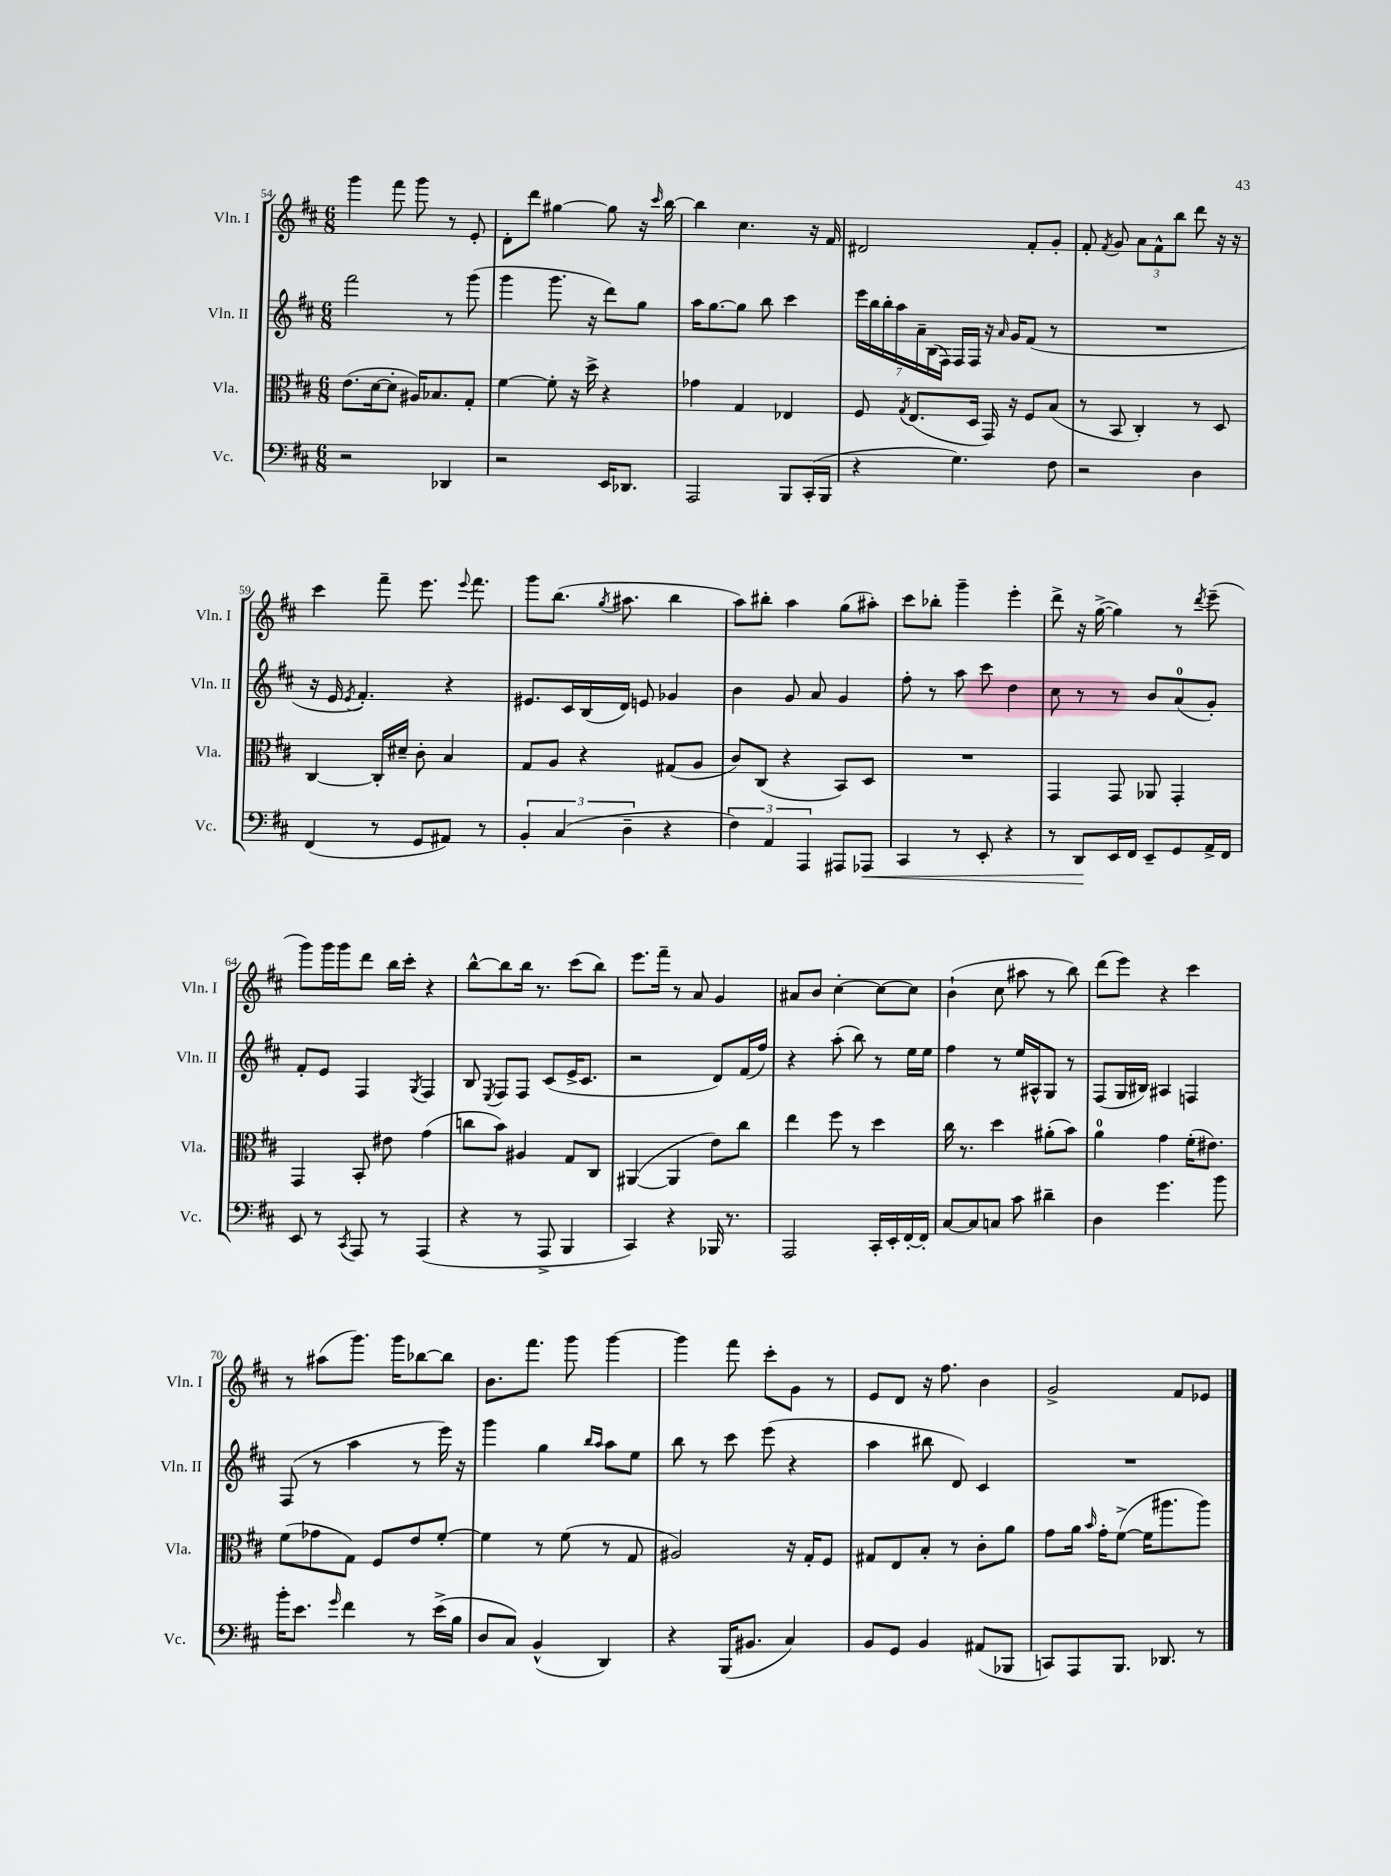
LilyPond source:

<<
\new StaffGroup <<
\new Staff = "s0" \with { instrumentName = "Vln. I" shortInstrumentName = "Vln. I" } {
    \clef treble \key d \major \numericTimeSignature \time 6/8
    \autoBeamOff g'''4 fis'''8 g'''8 r8 e'8-. |
    d'8[-. d'''8] gis''4~ gis''8 r16 \grace { cis'''16 } b''16~ |
    b''4 cis''4. r16 fis'16 |
    dis'2 fis'8[-. g'8]-. |
    fis'8-. \acciaccatura { fis'8 } g'8 \tuplet 3/2 { a'8[ fis'8-^ b''8] } d'''8 r16 r16 |
    cis'''4 fis'''8-- e'''8. \appoggiatura { e'''8 } fis'''8. |
    g'''8[ b''8.]( \acciaccatura { g''8 } ais''8. b''4 |
    a''8[) bis''8]-. a''4 g''8[( ais''8]-.) |
    cis'''8[ bes''8]-. g'''4-- e'''4-. |
    d'''8-> r16 g''16~->( g''4) r8 \acciaccatura { d'''8 } e'''8--( |
    g'''8[) g'''16 g'''16 d'''8] b''16[ cis'''16]-. r4 |
    b''8[~-^ b''8 b''16] r8. cis'''8[( b''8]) |
    e'''8.[ fis'''16]-- r8 a'8 g'4 |
    ais'8[ b'8] cis''4~-. cis''8[~ cis''8] |
    b'4-!( cis''8 ais''8 r8 b''8) |
    d'''8[( e'''8]) r4 cis'''4 |
    r8 ais''8[( g'''8.]) g'''16[ bes''8~ bes''8] |
    b'8.[ fis'''8.] g'''8 g'''4~ |
    g'''4 fis'''8 cis'''8[-. g'8] r8 |
    e'8[ d'8] r16 fis''8. b'4 |
    g'2-> fis'8[ ees'8] \bar "|." |
}
\new Staff = "s1" \with { instrumentName = "Vln. II" shortInstrumentName = "Vln. II" } {
    \clef treble \key d \major \numericTimeSignature \time 6/8
    \autoBeamOff fis'''2 r8 g'''8( |
    g'''4 g'''8. r16 d'''8[) g''8] |
    a''16[ g''8.~ g''8] b''8 cis'''4 |
    \tuplet 7/4 { e'''16[ b''16 b''16-. a''16 a'16-- b16( fis16]) } fis16[ fis16] r16 \grace { a'16 } g'16[ fis'8]( r8 |
    R2. |
    r16 e'16 \acciaccatura { e'8 } fis'4.-.) r4 |
    eis'8.[ cis'16 b16( d'16]) e'8 ges'4 |
    b'4 g'8 a'8 g'4 |
    fis''8-. r8 a''8 cis'''8 d''4 |
    cis''8 r8 r8 b'8[ a'8-0( g'8]-.) |
    fis'8[-. e'8] fis4 \acciaccatura { g8 } fis4 |
    b8 \acciaccatura { e8 } fis8[ fis8] cis'8[( e'16-> cis'8.] |
    r2 d'8[) fis'16( fis''16]) |
    r4 a''8-.( b''8) r8 e''16[ e''16] |
    fis''4 r8 e''16[ ais16-^ g8] r8 |
    fis8[( g16 bis16]) ais4 f4 |
    fis8( r8 a''4 r8 e'''16) r16 |
    g'''4 g''4 \grace { b''16[ a''16] } a''8[ e''8] |
    b''8 r8 cis'''8 e'''8( r4 |
    a''4 bis''8 d'8) cis'4 |
    R2. \bar "|." |
}
\new Staff = "s2" \with { instrumentName = "Vla." shortInstrumentName = "Vla." } {
    \clef alto \key d \major \numericTimeSignature \time 6/8
    \autoBeamOff e'8.[( d'16~ d'8]-. ais16[) bes8. g8]-. |
    fis'4~ fis'8-. r16 d''16-> r4 |
    ges'4 g4 ees4 |
    fis8 \acciaccatura { g8 } e8.[( d16] g,16) r16 fis8[ b8]( |
    r8 b,8 cis4-.) r8 d8 |
    cis4~ cis16[-. dis'16]-- cis'8-. b4 |
    g8[ a8] r4 gis8[( a8] |
    cis'8[) cis8]( r4 b,8[) d8] |
    R2. |
    g,4 g,8 aes,8 g,4-. |
    g,4 b,8-. eis'8 g'4( |
    c''8[ b'8]) ais4 g8[ cis8] |
    ais,4~( ais,4 e'8[) cis''8] |
    e''4 fis''8 r8 d''4 |
    cis''16 r8. d''4 ais'8[-.( b'8]) |
    a'4-0 g'4 fis'16[-.( eis'8.]) |
    fis'8[( ges'8 g8]) fis8[ e'8 fis'8]~-. |
    fis'4 r8 fis'8( r8 g8 |
    ais2) r16 g16[-. fis8] |
    gis8[ e8 b8]-. r8 cis'8[-. a'8] |
    g'8[ a'16] \grace { b'16 } g'16[-. fis'8]~->( fis'16[ ais''8. ais''8]) \bar "|." |
}
\new Staff = "s3" \with { instrumentName = "Vc." shortInstrumentName = "Vc." } {
    \clef bass \key d \major \numericTimeSignature \time 6/8
    \autoBeamOff r2 des,4 |
    r2 e,16[ des,8.] |
    a,,2 b,,8[ cis,16-.( b,,16] |
    r4 g4.) fis8 |
    r2 d4 |
    fis,4( r8 g,8[ ais,8]) r8 |
    \tuplet 3/2 { b,4-. cis4( d4-- } r4 |
    \tuplet 3/2 { fis4) a,4 a,,4 } ais,,8[ aes,,8]\< |
    cis,4 r8 e,8-. r4 |
    r8 d,8[\! e,16 fis,16] e,8[-- g,8 a,16-> fis,16] |
    e,8 r8 \acciaccatura { cis,8 } a,,8 r8 a,,4( |
    r4 r8 a,,8-> b,,4 |
    cis,4) r4 bes,,16 r8. |
    a,,2 cis,16[-. e,16-. fis,16~-. fis,16]-. |
    cis8[~ cis8 c8] cis'8 dis'4-- |
    d4 g'4. b'8 |
    b'16[-. e'8.] \grace { g'16 } fis'4 r8 e'16[->( b16] |
    d8[ cis8]) b,4-^( d,4) |
    r4 b,,16[( bis,8.] cis4) |
    b,8[ g,8] b,4 ais,8[( bes,,8] |
    c,8[) a,,8 b,,8.] des,8. r8 \bar "|." |
}
>>
>>
\layout { \context { \Score currentBarNumber = #54 } }
